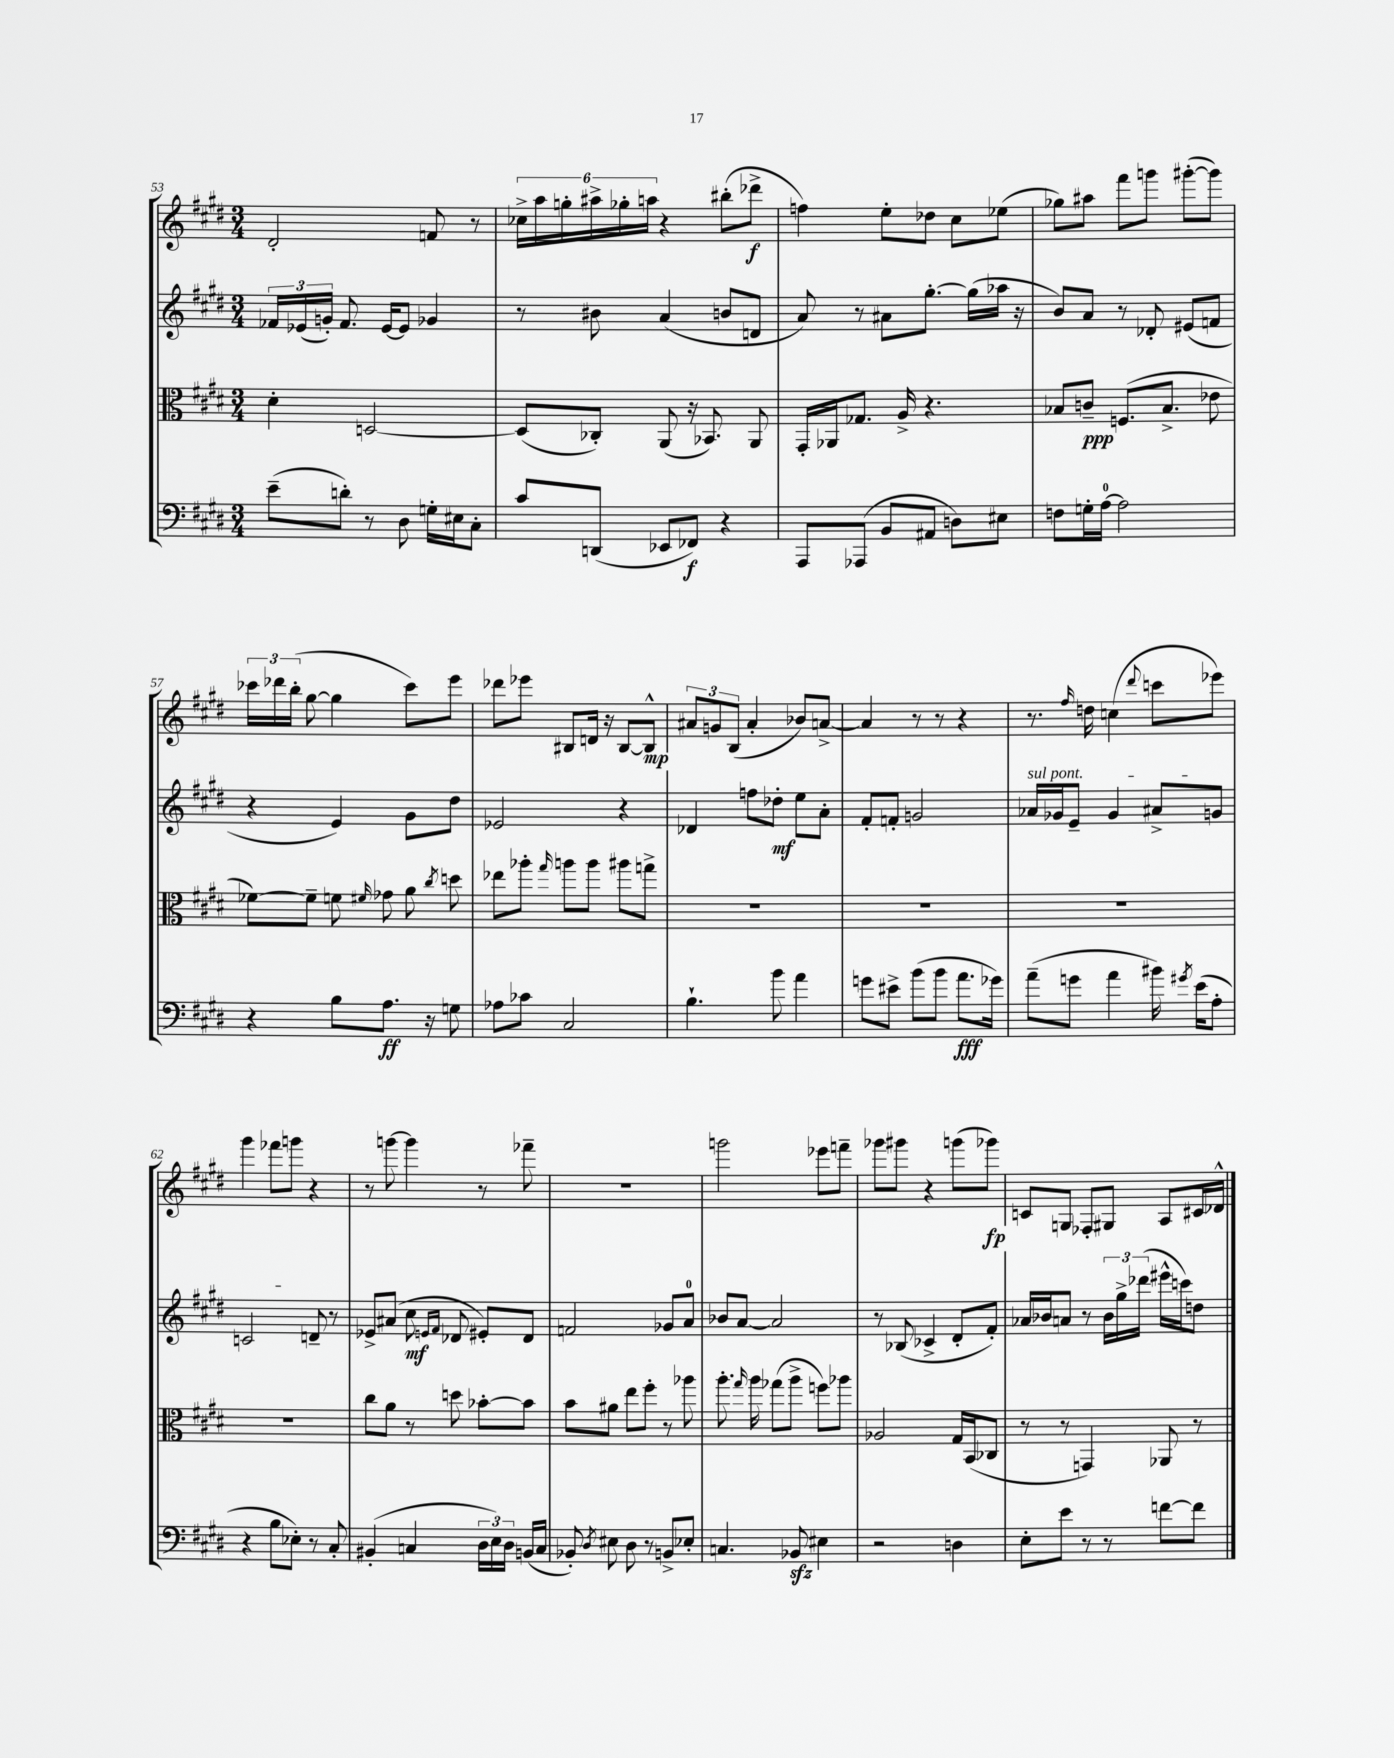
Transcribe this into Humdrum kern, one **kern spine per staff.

**kern	**kern	**kern	**kern
*staff4	*staff3	*staff2	*staff1
*clefF4	*clefC3	*clefG2	*clefG2
*k[f#c#g#d#]	*k[f#c#g#d#]	*k[f#c#g#d#]	*k[f#c#g#d#]
*M3/4	*M3/4	*M3/4	*M3/4
(8e~	4d#'	24f-	2d#'
.	.	(24e-	.
.	.	24g')	.
8d')	.	8.f-	.
8r	[2D	.	.
.	.	[16e-	.
8D#	.	8e-]	.
16G'	.	4g-	8f
16E#	.	.	.
8C#'	.	.	8r
=	=	=	=
8c#	(8D]	8r	24cc-^
.	.	.	24aa
.	.	.	24gg'
(8DD	8C-')	8b#	24aa#^
.	.	.	24gg-'
.	.	.	24aa
8EE-	(8AA	(4a	4r
8FF-)	16r	.	.
.	8.BB-)	.	.
4r	.	8b	(8bb#'
.	8AA	8d	8ddd-^
=	=	=	=
8AAA	16GG#'	8a)	4ff)
.	16AA-	.	.
(8AAA-	8.G-	8r	.
8BB	.	8a#	8ee'
.	16A^	.	.
8AA#	4.r	[8.gg#'	8dd-
8D)	.	.	8cc#
.	.	(16gg#]	.
8E#	.	16aa-	(8ee-
.	.	16r	.
=	=	=	=
8F	8B-	8b)	8gg-)
16G'	8c~	8a	8aa#
[16A	.	.	.
2A]	(8.F	8r	8fff#
.	.	8d-'	8ggg
.	8.B-^	.	.
.	.	(8e#	([8ggg#'
.	8e-	8f	8ggg#])
=	=	=	=
4r	[8f-)	4r	24ccc-
.	.	.	24ddd-
.	.	.	(24bb'
.	8f-~]	.	[8gg#
8B	8f	4e)	4gg#]
.	16qqf#	.	.
8.A	8g-	.	.
.	8a	8g#	8ccc-)
16r	.	.	.
.	8qcc#	.	.
8G	8dd	8dd#	8eee
=	=	=	=
8A-	8ee-	2e-	8ddd-
8c-	8aa-'	.	8eee-
.	16qqgg#	.	.
2C#	8aa	.	8B#
.	8aa	.	16d
.	.	.	16r
.	8aa#	4r	[8B#
.	8gg^	.	8B#^^]
=	=	=	=
4.B`	2.r	4d-	12a#
.	.	.	12g
.	.	.	(12B
.	.	8ff	4a#'
8b	.	8dd-'	.
4a	.	8ee	8b-)
.	.	8a'	[8a^
=	=	=	=
8g	2.r	8f#'	4a]
8e#^	.	8f'	.
(8b	.	2g	8r
8b	.	.	8r
8.a	.	.	4r
16g-)	.	.	.
=	=	=	=
(8a~	2.r	16a-	8.r
.	.	16g-	.
8g	.	8e~	.
.	.	.	16qqff#
.	.	.	16dd
4a	.	4g-	(4cc
.	.	.	8qqddd#
16b#)	.	8a#^	8ccc
8qg#	.	.	.
(16e	.	.	.
8A'	.	8g	8eee-)
=	=	=	=
4r	2.r	2c	4ggg#
8B	.	.	8fff-
8E-')	.	.	8ggg
8r	.	8d~	4r
8C#'	.	8r	.
=	=	=	=
(4BB#'	8cc#	8e-^	8r
.	8a	(8a#	[8ggg
4C	8r	8cc#	4ggg]
.	.	16qqe	.
.	.	16qqf#	.
.	8dd	8d-	.
24D#	[8b-'	8e#')	8r
24E)	.	.	.
24D#	.	.	.
(16BB	8b-]	8d-	8fff-~
16C	.	.	.
=	=	=	=
8BB-')	8b	2f	2.r
8qD#	.	.	.
8E#	8a#	.	.
8D#	8ee	.	.
8r	8ff#'	.	.
8BB^	8r	8g-	.
8E-'	8aa-	8a	.
=	=	=	=
4.C	8.aa'	8b-	2ggg
.	.	[8a	.
.	16qqgg#	.	.
.	16aa	.	.
.	(8gg-	2a]	.
8BB-	8aa^	.	.
4E#	8ff)	.	8eee-
.	8aa-	.	8fff~
=	=	=	=
2r	2A-	8r	8ggg-
.	.	(8B-	8ggg#
.	.	4c-^	4r
4D	16G#	8d#'	(8ggg
.	(16BB	.	.
.	8C-	8f#')	8ggg-)
=	=	=	=
8E'	8r	16a-	8c
.	.	16b-	.
8e	8r	8a	8G
8r	4GG)	8r	8F-'
8r	.	24b-	8G#
.	.	24gg#^	.
.	.	(24ddd-	.
[8f	8AA-	16eee#^^	8A
.	.	16ccc)	.
8f]	8r	8dd	16c#
.	.	.	16d-^^
==	==	==	==
*-	*-	*-	*-
